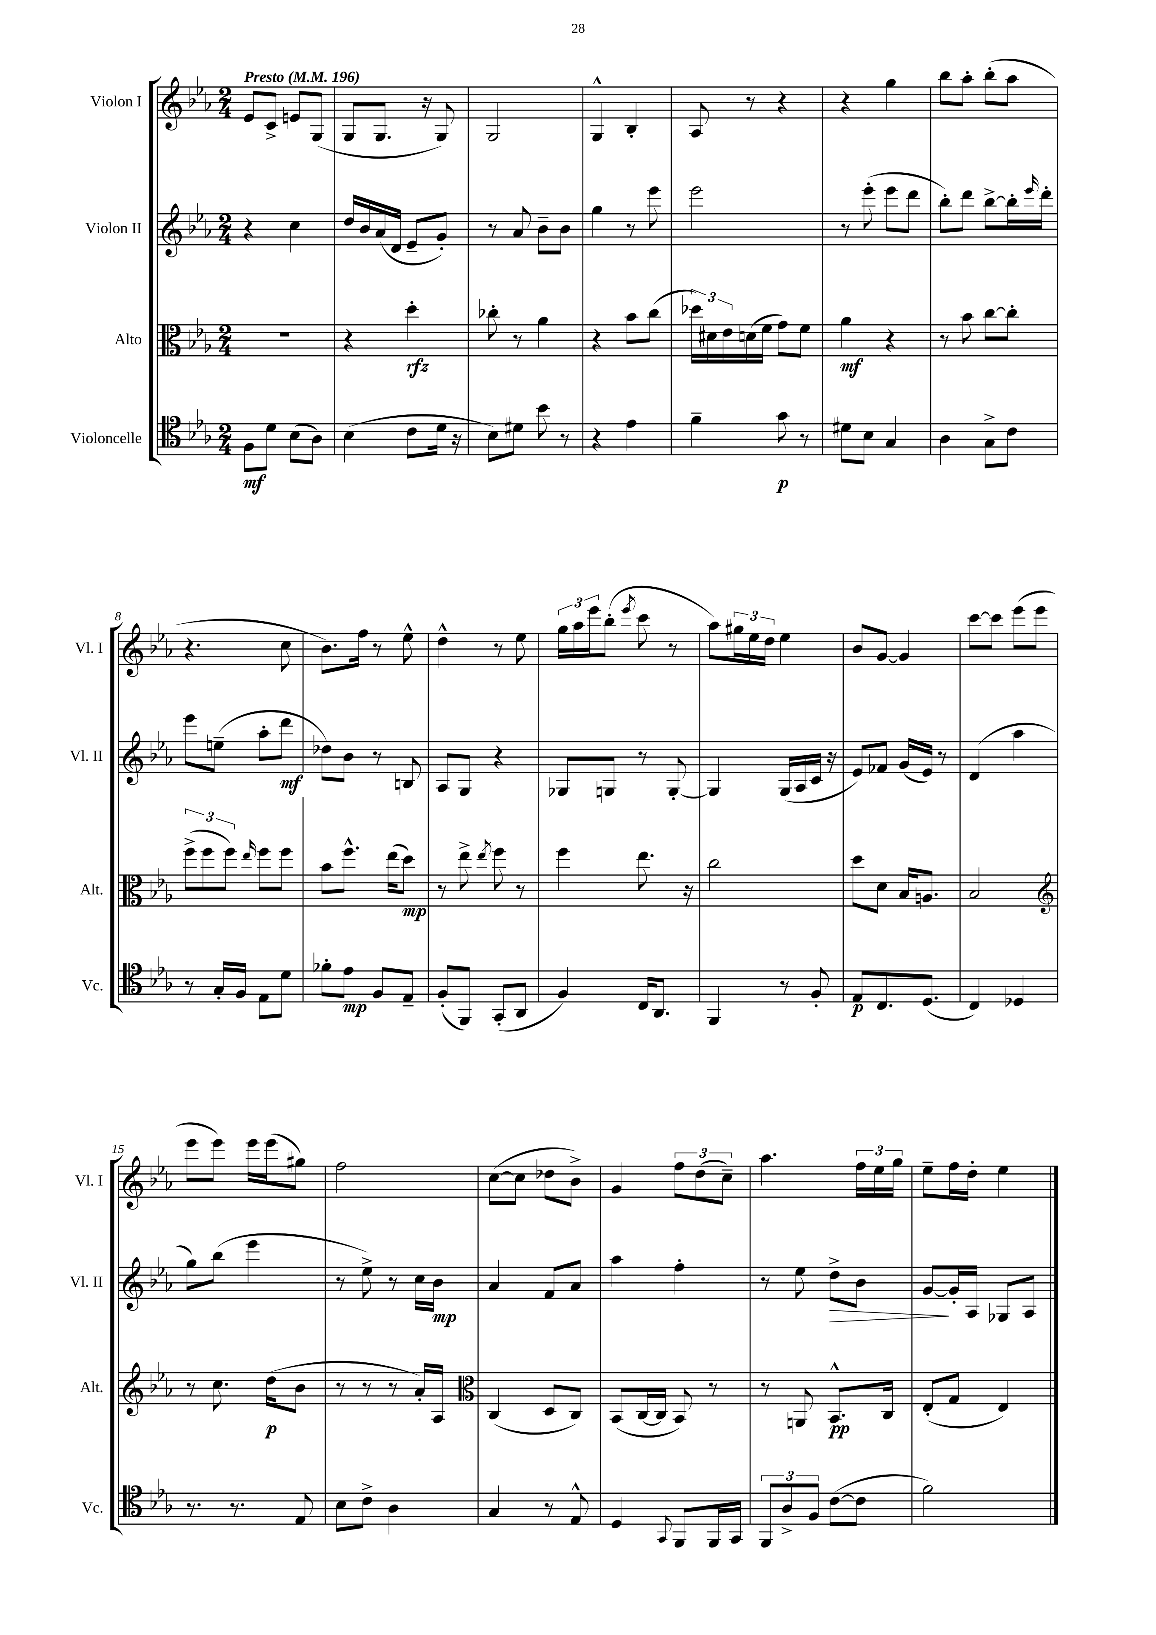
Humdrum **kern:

**kern	**dynam	**kern	**dynam	**kern	**dynam	**kern
*part4	*part4	*part3	*part3	*part2	*part2	*part1
*staff4	*staff4	*staff3	*staff3	*staff2	*staff2	*staff1
*I"Violoncelle	*	*I"Alto	*	*I"Violon II	*	*I"Violon I
*I'Vc.	*	*I'Alt.	*	*I'Vl. II	*	*I'Vl. I
*clefC4	*	*clefC3	*	*clefG2	*	*clefG2
*k[b-e-a-]	*	*k[b-e-a-]	*	*k[b-e-a-]	*	*k[b-e-a-]
*M2/4	*	*M2/4	*	*M2/4	*	*M2/4
*MM196	*	*MM196	*	*MM196	*	*MM196
=1	=1	=1	=1	=1	=1	=1
!	!	!	!	!	!	!LO:TX:a:B:t=Presto
8F\L	mf	2r	.	4r	.	8e-/L
8d\J	.	.	.	.	.	8c^/J
(8B-\L	.	.	.	4cc\	.	8en/L
8A-\J)	.	.	.	.	.	(8G/J
=2	=2	=2	=2	=2	=2	=2
(4B-\	.	4r	.	16dd/LL	.	8G/L
.	.	.	.	16b-/	.	.
.	.	.	.	(16a-/	.	8.G/J
.	.	.	.	16d/JJ	.	.
8c\L	.	4dd'\	rfz	8e-~/L	.	.
.	.	.	.	.	.	16r
16d\Jk	.	.	.	8g'/J)	.	8G/)
16r	.	.	.	.	.	.
=3	=3	=3	=3	=3	=3	=3
8B-\L)	.	8cc-X'\	.	8r	.	2G/
8d#X\J	.	8r	.	8a-/	.	.
8b-\	.	4a-\	.	8b-~\L	.	.
8r	.	.	.	8b-\J	.	.
=4	=4	=4	=4	=4	=4	=4
4r	.	4r	.	4gg\	.	4G^^/
4e-\	.	8b-\L	.	8r	.	4B-'/
.	.	(8cc\J	.	8eee-\	.	.
=5	=5	=5	=5	=5	=5	=5
4f~\	.	24dd-X\LL)	.	2eee-\	.	8A-/
.	.	24d#X\	.	.	.	.
.	.	24e-\	.	.	.	.
.	.	(16dn\	.	.	.	8r
.	.	16f\JJ	.	.	.	.
8g\	p	8g\L)	.	.	.	4r
8r	.	8f\J	.	.	.	.
=6	=6	=6	=6	=6	=6	=6
8d#X\L	.	4a-\	mf	8r	.	4r
8B-\J	.	.	.	(8eee-'\	.	.
4G/	.	4r	.	8eee-\L	.	4gg\
.	.	.	.	8ddd\J	.	.
=7	=7	=7	=7	=7	=7	=7
4A-\	.	8r	.	8bb-'\L)	.	8bb-\L
.	.	8b-\	.	8ddd\J	.	8aa-'\J
8G^\L	.	[8cc\L	.	[8bb-^\L	.	(8bb-'\L
8c\J	.	8cc'\J]	.	16bb-'\L]	.	8aa-\J
.	.	.	.	16qqeee-/	.	.
.	.	.	.	16ddd'\JJ	.	.
!!LO:LB:g=z
=8	=8	=8	=8	=8	=8	=8
8r	.	(12ff^\L	.	8eee-\L	.	4.r
.	.	12ff\	.	.	.	.
16G'/LL	.	.	.	(8een~\J	.	.
.	.	12ff\J)	.	.	.	.
16F/JJ	.	.	.	.	.	.
.	.	16qqee-/	.	.	.	.
8E-\L	.	8ff\L	.	8aa-'\L	.	.
8d\J	.	8ff\J	.	8ddd\J	mf	8cc\
=9	=9	=9	=9	=9	=9	=9
8f-X'\L	.	8b-\L	.	8dd-X\L)	.	8.b-\L)
8e-\J	mp	8.ff^^\J	.	8b-\J	.	.
.	.	.	.	.	.	16ff\Jk
8F/L	.	.	.	8r	.	8r
.	.	(16ee-\KL	.	.	.	.
8E-~/J	.	8dd\J)	mp	8Bn/	.	8ee-^^\
=10	=10	=10	=10	=10	=10	=10
(8F'/L	.	8r	.	8A-/L	.	4dd^^\
8FF/J)	.	8ee-^\	.	8G/J	.	.
.	.	8qee-/	.	.	.	.
(8GG'/L	.	8ff\	.	4r	.	8r
8AA-/J	.	8r	.	.	.	8ee-\
=11	=11	=11	=11	=11	=11	=11
4F/)	.	4ff\	.	8G-X/L	.	24gg\LL
.	.	.	.	.	.	24aa-\
.	.	.	.	.	.	24eee-\J
.	.	.	.	8Gn/J	.	(8bb-'\J
.	.	.	.	.	.	8qeee-/
16C/KL	.	8.ee-\	.	8r	.	8ccc\
8.AA-/J	.	.	.	.	.	.
.	.	.	.	[8G'/	.	8r
.	.	16r	.	.	.	.
=12	=12	=12	=12	=12	=12	=12
4FF/	.	2cc\	.	4G/]	.	8aa-\L)
.	.	.	.	.	.	24gg#X\L
.	.	.	.	.	.	24ee-\
.	.	.	.	.	.	24dd\JJ
8r	.	.	.	(16G/LL	.	4ee-\
.	.	.	.	16A-/	.	.
8F'/	.	.	.	16c/JJ	.	.
.	.	.	.	16r	.	.
=13	=13	=13	=13	=13	=13	=13
8E-/L	p	8dd\L	.	8e-/L)	.	8b-/L
8.C/	.	8d\J	.	8f-X/J	.	[8g/J
.	.	16B-/KL	.	(16g/LL	.	4g/]
(8.D/J	.	8.An/J	.	16e-/JJ)	.	.
.	.	.	.	8r	.	.
=14	=14	=14	=14	=14	=14	=14
4C/)	.	2B-/	.	(4d/	.	[8ccc\L
.	.	.	.	.	.	8ccc\J]
4D-X/	.	.	.	4aa-\	.	(8eee-\L
.	.	.	.	.	.	8eee-\J
!!LO:LB:g=z
=15	=15	=15	=15	=15	=15	=15
*	*	*clefG2	*	*	*	*
8.r	.	8r	.	8gg\L)	.	8eee-\L
.	.	8.cc\	.	(8bb-\J	.	8eee-\J)
8.r	.	.	.	.	.	.
.	.	.	.	4eee-\	.	16eee-\LL
.	.	(16dd\KL	p	.	.	(16eee-\J
8E-/	.	8b-\J	.	.	.	8gg#X\J)
=16	=16	=16	=16	=16	=16	=16
8B-\L	.	8r	.	8r	.	2ff\
8c^\J	.	8r	.	8ee-^\)	.	.
4A-\	.	8r	.	8r	.	.
.	.	16a-'/LL)	.	16cc\LL	.	.
.	.	16A-/JJ	.	16b-\JJ	mp	.
=17	=17	=17	=17	=17	=17	=17
*	*	*clefC3	*	*	*	*
4G/	.	(4C/	.	4a-/	.	([8cc\L
.	.	.	.	.	.	8cc\J]
8r	.	8D/L	.	8f/L	.	8dd-X\L
8E-^^/	.	8C/J)	.	8a-/J	.	8b-^\J)
=18	=18	=18	=18	=18	=18	=18
4D/	.	(8BB-/L	.	4aa-\	.	4g/
.	.	[16C/L	.	.	.	.
.	.	16C/JJ]	.	.	.	.
8qqGG/	.	.	.	.	.	.
8FF/L	.	8BB-/)	.	4ff'\	.	12ff\L
.	.	.	.	.	.	(12dd\
16FF/L	.	8r	.	.	.	.
.	.	.	.	.	.	12cc~\J)
16GG/JJ	.	.	.	.	.	.
=19	=19	=19	=19	=19	=19	=19
12FF/L	.	8r	.	8r	.	4.aa-\
12A-^/	.	.	.	.	.	.
.	.	8AAn/	.	8ee-\	.	.
12F/J	.	.	.	.	.	.
!	!	!	!	!	!LO:HP:b	!
([8c\L	.	8.BB-^^/L	pp	8dd^\L	>	.
8c\J]	.	.	.	8b-\J	.	24ff\LL
.	.	.	.	.	.	24ee-\
.	.	16C/Jk	.	.	.	.
.	.	.	.	.	.	24gg\JJ
=20	=20	=20	=20	=20	=20	=20
2f\)	.	(8E-'/L	.	[8g/L	.	8ee-~\L
.	.	8G/J	.	16g'/L]	]	16ff\L
.	.	.	.	16A-/JJ	.	16dd'\JJ
.	.	4E-/)	.	8G-X/L	.	4ee-\
.	.	.	.	8A-/J	.	.
==	==	==	==	==	==	==
*-	*-	*-	*-	*-	*-	*-
